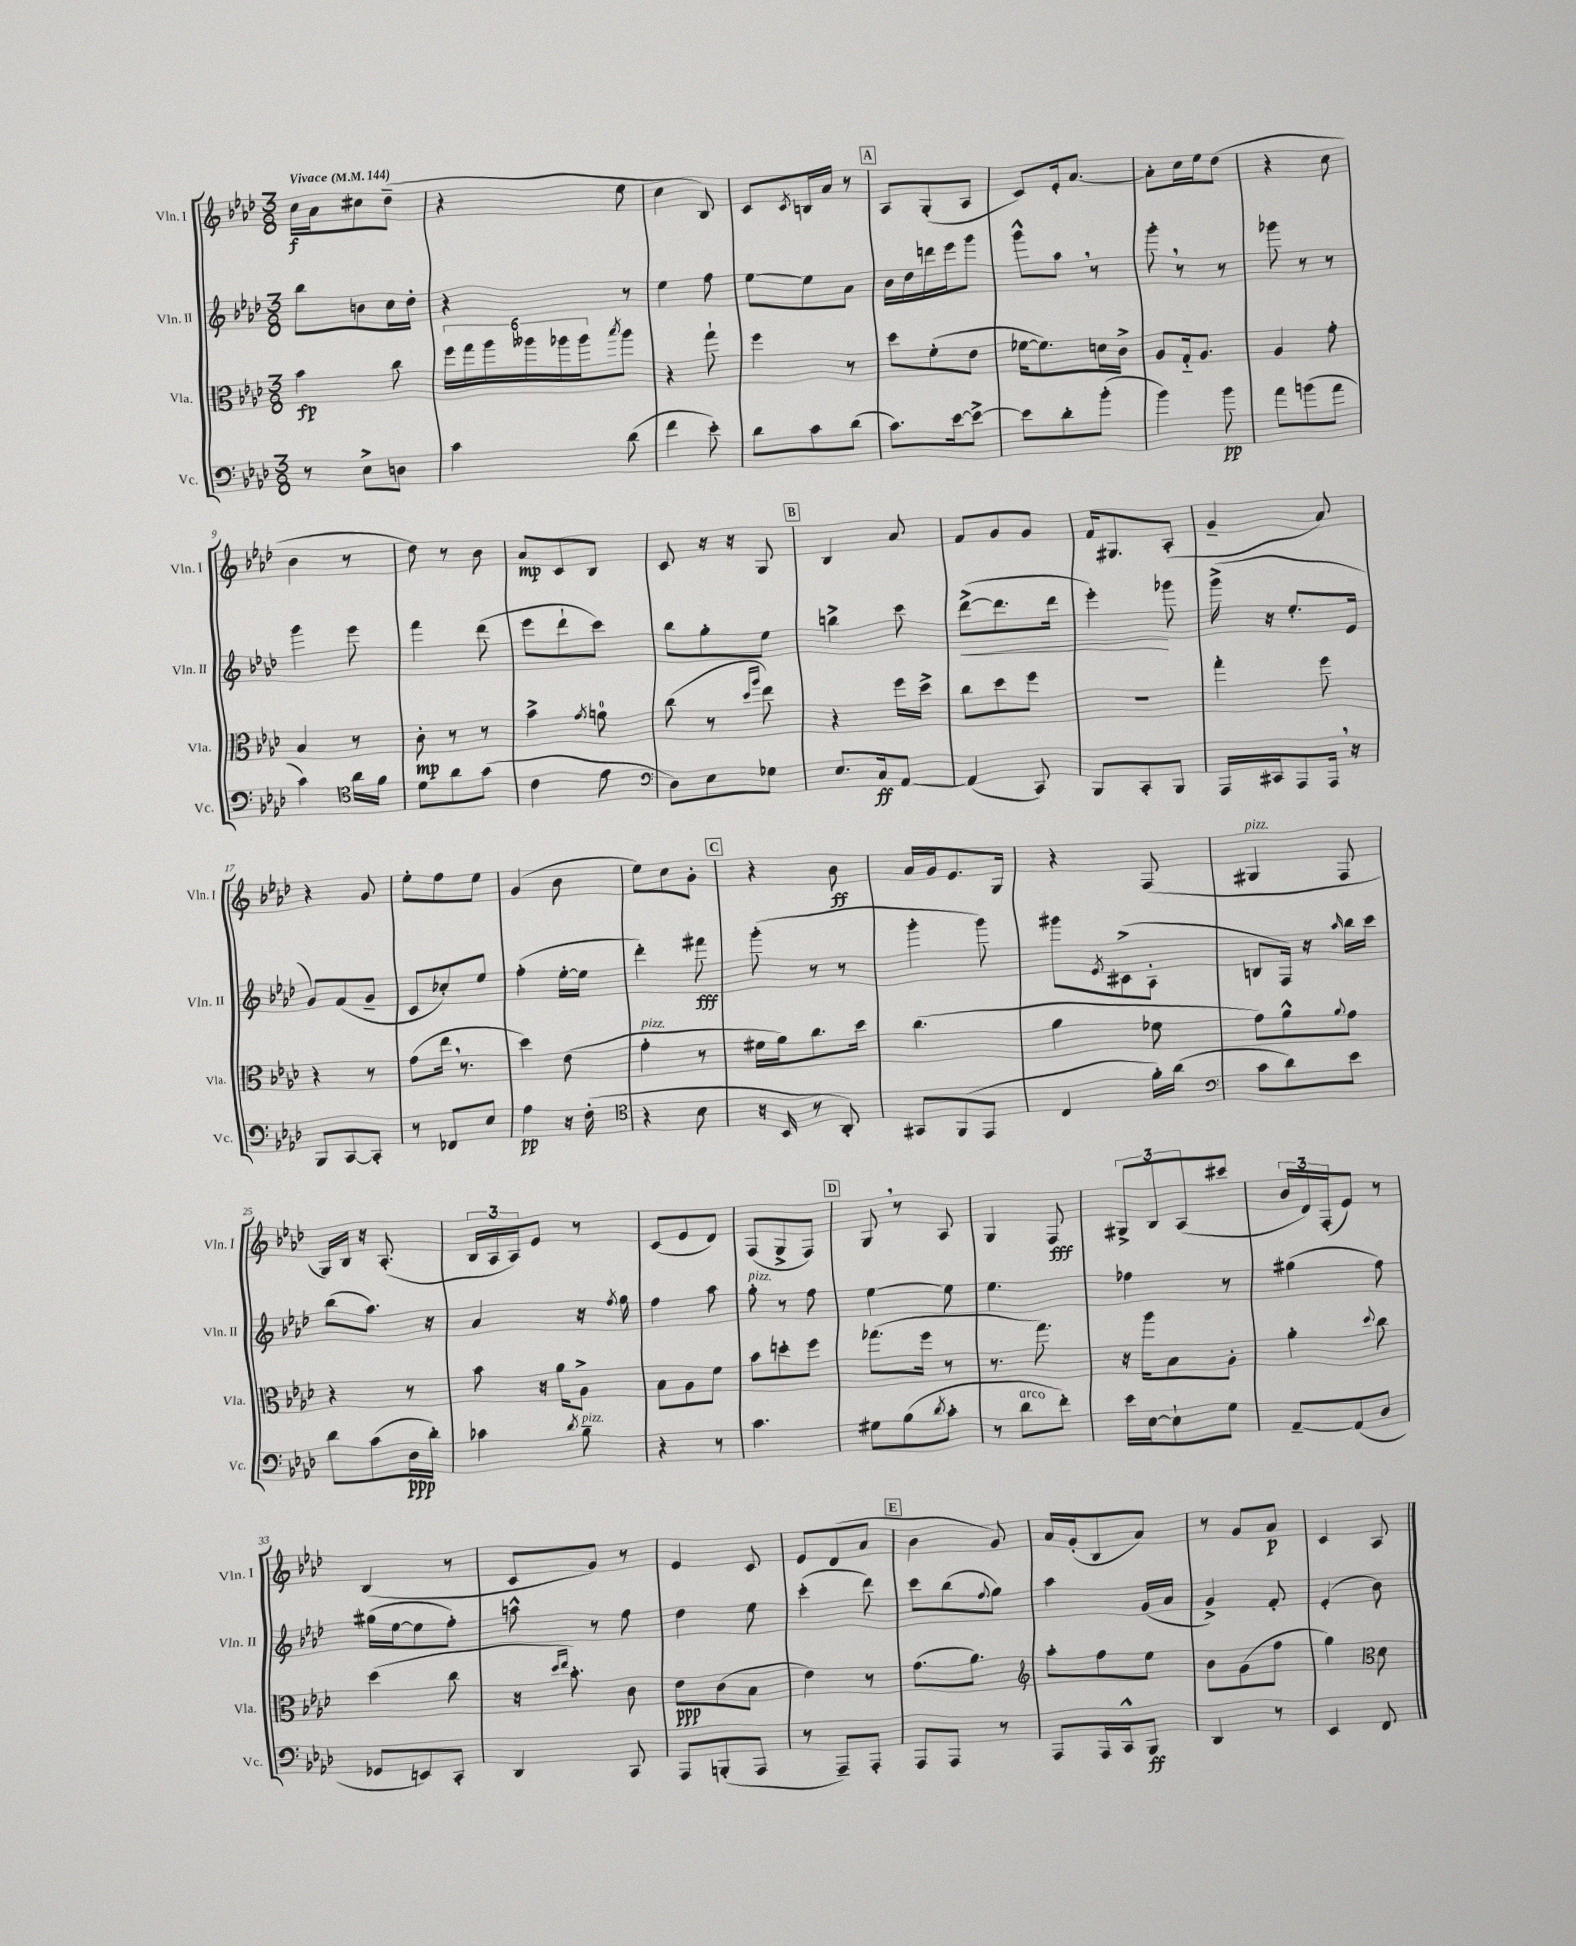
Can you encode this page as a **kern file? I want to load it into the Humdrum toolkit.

**kern	**kern	**kern	**kern
*staff4	*staff3	*staff2	*staff1
*clefF4	*clefC3	*clefG2	*clefG2
*k[b-e-a-d-]	*k[b-e-a-d-]	*k[b-e-a-d-]	*k[b-e-a-d-]
*M3/8	*M3/8	*M3/8	*M3/8
*MM144	*MM144	*MM144	*MM144
8r	4b-	8bb-	16cc
.	.	.	16a-
8E-^	.	8b	8cc#
8D	8cc	16cc	(8dd-~
.	.	16dd-'	.
=	=	=	=
4c	24ff	4r	4r
.	24gg	.	.
.	24aa-	.	.
.	24aa--	.	.
.	24aa-	.	.
.	24aa-	.	.
.	8qbb-	.	.
(8d-	8aa-	8r	8ee-
=	=	=	=
4f	4r	4ee-	4cc
8e-')	8gg`	8ff	8B-)
=	=	=	=
8d-	4ff	[8ee-	8c
.	.	.	8qc
8c	.	8ee-]	16B
.	.	.	16a-
(8d-	8r	8a-	8r
=	=	=	=
8.c)	8dd-	16b-	8A-
.	.	16dd-	.
.	(8f'	16ddd	(8G'
[16e-	.	16eee-	.
8e-^_	8e-	8ggg	8A-
=	=	=	=
8e-]	[16f-	8ggg^^	8c)
.	8.f-])	.	.
8d-'	.	8aa-	16e-'
.	.	.	[8.a-
(8b-'	16d	8r	.
.	16c^	.	.
=	=	=	=
4b-)	8A-	8ggg'	8a-']
.	16G'~	8r	16cc
.	8.A-	.	16ee-
8b-	.	8r	(8dd-
=	=	=	=
8a-	4A-	8ggg-	4r
(8b	.	8r	.
8a-	8g'	8r	8cc
=	=	=	=
4c)	4B-	4ggg	4b-
*clefC4	*	*	*
16a-	8r	8eee-	8r
16f	.	.	.
=	=	=	=
8d-	8c'	4fff	8dd-)
8a-	8r	.	8r
(8g	8r	(8ddd-	8b-
=	=	=	=
4c	4b-^	8eee-	8a-
.	.	8ddd-`	8c
.	8qg	.	.
8e-	8a	8ccc)	8B-
=	=	=	=
*clefF4	*	*	*
8D-)	(8cc	8bb-	8c
8E-	8r	8gg'	16r
.	.	.	16r
.	16qqdd-	.	.
.	16qqaa-	.	.
8G-	8ee-)	8ee-	8G
=	=	=	=
8.E-	4r	4bb^	4B-
16C	.	.	.
[8AA-	16ff	8ccc	8a-
.	16dd-^	.	.
=	=	=	=
(4AA-]	8cc	([8ddd-^	8f
.	8dd-	8.ddd-]	8g
8CC)	8ff	.	8g
.	.	16ddd-	.
=	=	=	=
8BBB-	4.r	4eee-')	16f
.	.	.	8.G#
8CC'	.	.	.
8BBB-	.	8ggg-	(8A-'
=	=	=	=
16AAA-	4gg'	(16ggg^	4g~
16CC#	.	16r	.
8AAA-	.	8.ee-'	.
16AAA-	8ff	.	8a-)
16r	.	16e-	.
=	=	=	=
8BBB-	4r	8g)	4r
[8CC	.	(8f	.
8CC']	8r	8g~	8g
=	=	=	=
8r	(8g	8c	8ee-'
8FF-	16ee-	8cc-')	8ff
.	8.r	.	.
8E-	.	8ee-	8ee-
=	=	=	=
4A-	4dd-)	(4ff'	(4g
16r	(8e-	[16ee-'	8b-
(16F'	.	16ee-]	.
=	=	=	=
*clefC4	*	*	*
4r	4g'	4ddd-')	8ee-)
.	.	.	8cc
8B-	8r	8fff#	8g'
=	=	=	=
16r	16f#	(8ggg'	4r
16BB-	16a-)	.	.
8r	8.cc	8r	.
8AA-')	.	8r	8b-
.	16dd-	.	.
=	=	=	=
8GG#	(4.cc	4ggg'	16a-
.	.	.	16g
(8FF	.	.	8.e-
8EE-	.	8ggg)	.
.	.	.	16G
=	=	=	=
4C	4a-	8ggg#	4r
.	.	8qe-	.
.	.	(8c#^	.
16f')	8f-	8A-'	(8F
(16a-	.	.	.
=	=	=	=
*clefF4	*	*	*
8c	8g)	8B	4G#
8d-)	8a-^^	16F)	.
.	.	16r	.
.	8qqa-	16qqaa-	.
8e-	8g	16bb-	8F
.	.	16ccc	.
=	=	=	=
8d-	4r	(8bb-	16G)
.	.	.	16B-
(8c	.	8.aa-)	16r
.	.	.	(8.A-'
16D-	8r	.	.
16d-')	.	16r	.
=	=	=	=
4c-	8b-	4a-	24B-
.	.	.	24A-
.	.	.	24A-)
.	16r	.	8e-
.	16a-	.	.
8qd-	.	.	.
8B-~	8A-^	16r	8r
.	.	8qff	.
.	.	16gg	.
=	=	=	=
4r	8B-	4ff	(8c
.	8A-	.	8e-
8r	8f	8aa-	8d-)
=	=	=	=
4.c	8b-	8gg'	(8F
.	8dd'	8r	8G^
.	8ff	8ff	8F)
=	=	=	=
8G#	(8.gg-	[4ee-	8G
(8B-	.	.	8r
.	16ff	.	.
8qd-	.	.	.
8c'	8r	8ee-]	8A-
=	=	=	=
8r	8.r	4.ee-	4G
8d-	.	.	.
.	8.gg)	.	.
8f')	.	.	8F
=	=	=	=
16e-	16r	4ff-	12G#^
[16E-	16aa-	.	.
.	.	.	12B-
8E-`]	8B-	.	.
.	.	.	(12A-
8G	8A-'	8r	8ccc#
=	=	=	=
[8AA-~	4a-'	(4gg#	24b-
.	.	.	24d-)
.	.	.	(24F'
(8AA-]	.	.	8e-)
.	8qqdd-	.	.
8D-	8cc	8ff)	8r
=	=	=	=
8GG-	(4dd-	(16gg#	(4B-
.	.	[16ee-	.
8EE)	.	8ee-]	.
8CC'	8cc	8ff')	8r
=	=	=	=
4DD-	16r	8aa^^	8c
.	16qqdd-	.	.
.	16qqee-	.	.
.	8.b-')	.	.
.	.	8r	8g)
8CC	8c	8ff	8r
=	=	=	=
8AAA-	8e-	4dd-	4e-
(8BBB'	(8c	.	.
8AAA-	8B-	8ee-	8c
=	=	=	=
8r	4e-)	(4ccc'	8e-
8AAA-~)	.	.	(8d-
8AAA-'	8r	8ddd-)	8a-
=	=	=	=
8AAA-	(8.g	8ccc	4b-
8AAA-	.	(8bb-	.
.	8.a-)	.	.
.	.	8qqff	.
8r	.	8gg)	8g)
=	=	=	=
*	*clefG2	*	*
8AAA-	8aa-'	4aa-	16a-
.	.	.	(16g'
16AAA-	8ff	.	8B-
16CC^^	.	.	.
8BBB-	8ee-	(16g	8a-)
.	.	16a-	.
=	=	=	=
4DD-	8b-	4g^)	8r
.	(8g	.	8g
8r	8ff	8f'	8a-
=	=	=	=
4EE-	4gg)	(4e-'	4c
*	*clefC3	*	*
8FF	8d-	8b-)	8A-
==	==	==	==
*-	*-	*-	*-
